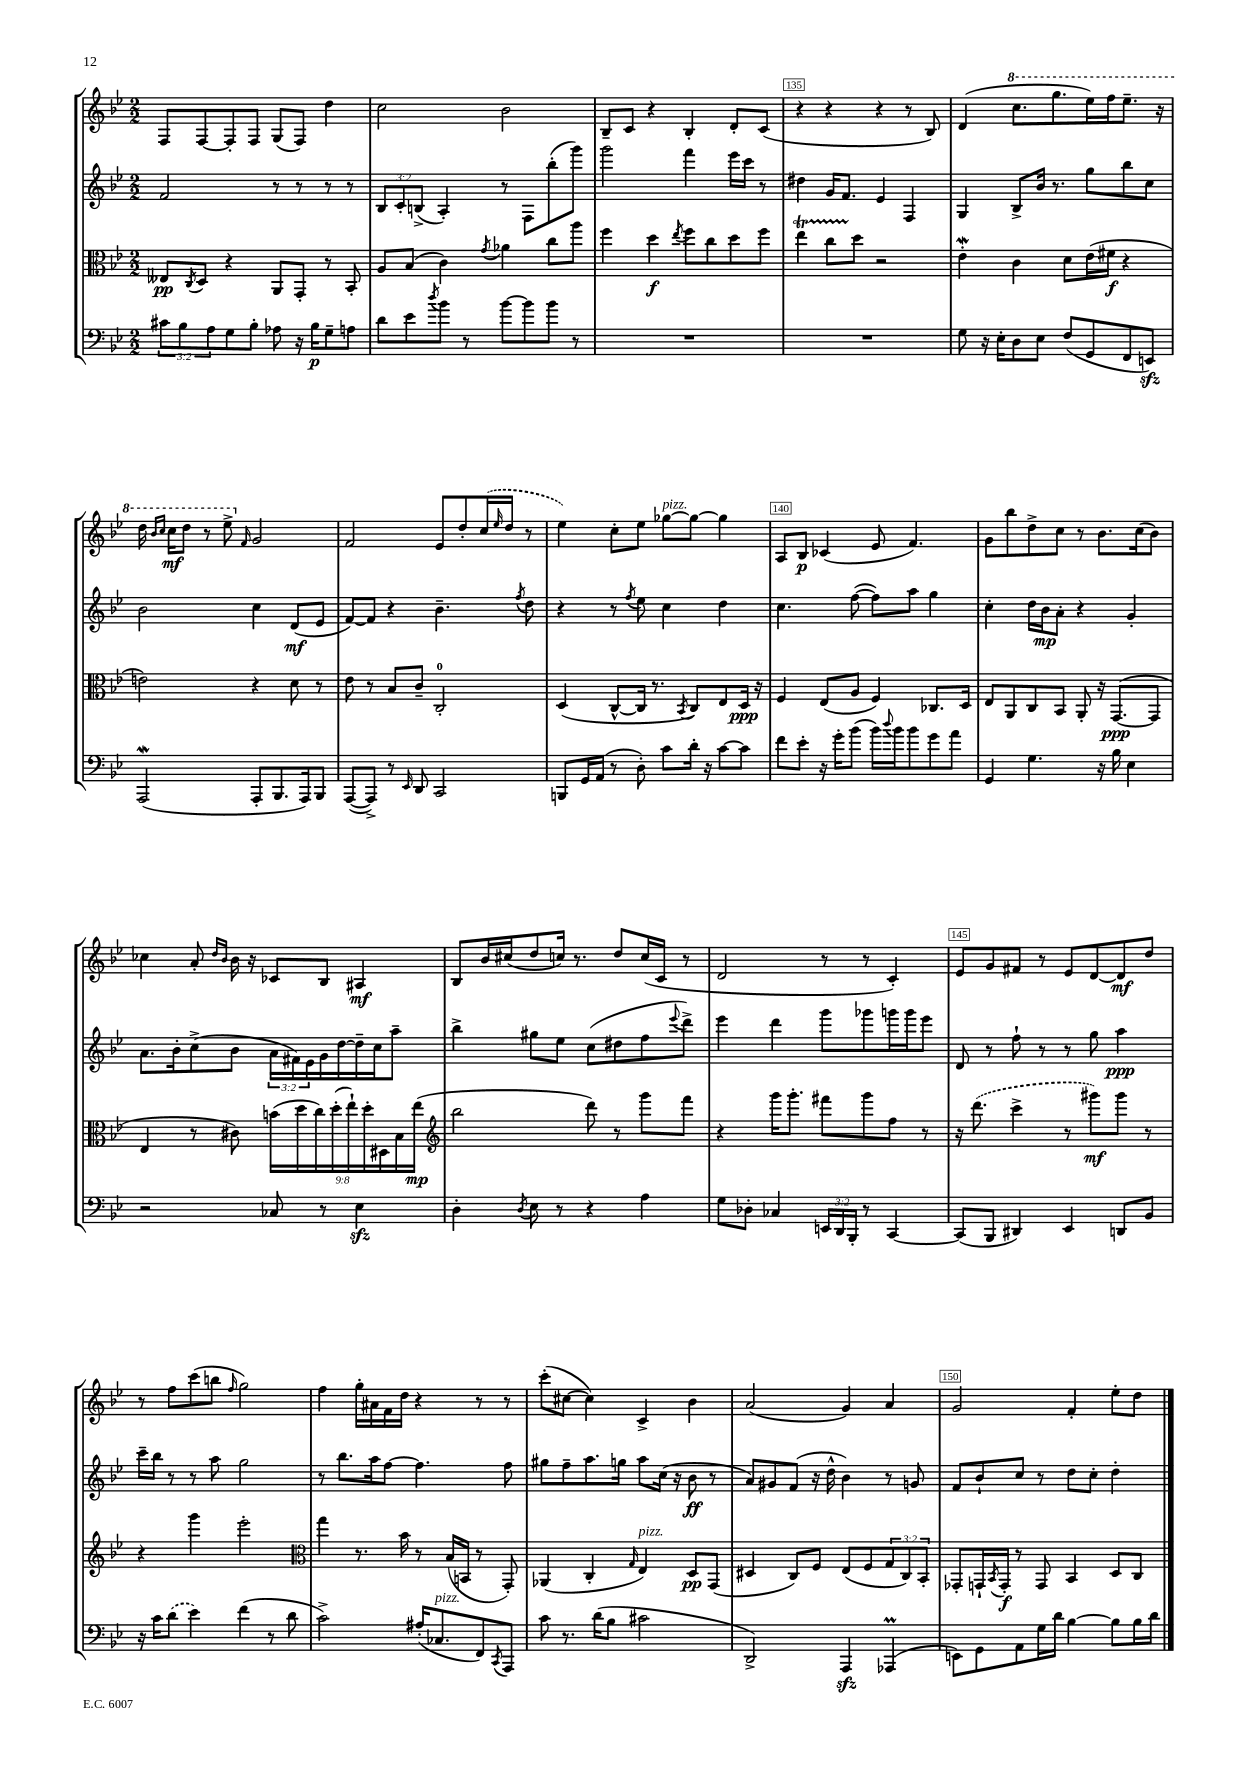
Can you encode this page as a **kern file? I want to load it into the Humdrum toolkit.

**kern	**kern	**kern	**kern
*staff4	*staff3	*staff2	*staff1
*clefF4	*clefC3	*clefG2	*clefG2
*k[b-e-]	*k[b-e-]	*k[b-e-]	*k[b-e-]
*M2/2	*M2/2	*M2/2	*M2/2
12c#\L	8E--/L	2f/	8F/L
12B-\	.	.	.
.	8qC/	.	.
.	8D/J	.	[8F/
12A\	.	.	.
8G\	4r	.	8F'/]
8B-'\J	.	.	8F/J
8A-\	8AA/L	8r	(8G/L
16r	8GG'/J	8r	8F/J)
16B-\LK	.	.	.
8G~\	8r	8r	4dd\
8A\J	8BB-'/	8r	.
=	=	=	=
8d\L	8A/L	12B-/L	2cc\
.	.	12c'/	.
8e-\	(8B-/J	.	.
.	.	(12B^/J	.
8qdd/	.	.	.
8b-\J	4c\)	4A'/)	.
8r	.	.	.
.	8qg/	.	.
[8b-\L	4a-\	8r	2b-\
8b-\]	.	8F\L	.
8b-\J	8cc\L	(8bb-'\	.
8r	8aa\J	8ggg\J)	.
=	=	=	=
1r	4ff\	2ggg\	8B-~/L
.	.	.	8c/J
.	4dd\	.	4r
.	8qee-/	.	.
.	8ff\L	4fff\	4B-'/
.	8cc\	.	.
.	8dd\	16eee-\LL	8d'/L
.	.	16ccc\JJ	.
.	8ff\J	8r	(8c/J
=	=	=	=
1r	4ee-\	4dd#\	4r
.	8cc\L	16g/LK	4r
.	.	8.f/J	.
.	8dd\J	.	.
.	2r	4e-/	4r
.	.	4F/	8r
.	.	.	8B-/)
=	=	=	=
8G\	4e-'\	4G/	(4d/
16r	.	.	.
16E-'\LK	.	.	.
8D\	4c\	8B-^/L	8.ccc\L
8E-\J	.	16b-/Jk	.
.	.	8.r	8.ggg\
(8F/L	8d\L	.	.
8GG/	(16e-\L	8gg\L	16eee-\L)
.	16f#\JJ	.	16fff\J
8FF/	4r	8bb-\	8.eee-~\J
8EE/J)	.	8cc\J	.
.	.	.	16r
=	=	=	=
(2AAA/	2e\)	2b-\	16ddd\
.	.	.	16qqbb-/LL
.	.	.	16qqccc/JJ
.	.	.	16ccc\LK
.	.	.	8ddd\J
.	.	.	8r
.	.	.	8eee-^\
.	.	.	16qqf/
8AAA'/L	4r	4cc\	2g/
8.BBB-/	.	.	.
.	8d\	(8d/L	.
16AAA/k)	.	.	.
8BBB-/J	8r	8e-/J	.
=	=	=	=
([8AAA/L	8e-\	[8f/L)	2f/
8AAA^/]J)	8r	8f/]J	.
8r	8B-/L	4r	.
16qqEE-/	.	.	.
8DD/	8c~/J	.	.
2CC/	2C'/	4.b-~\	8e-/L
.	.	.	8dd'/
.	.	.	(16cc/L
.	.	.	16qqee-/
.	.	.	16dd/JJ
.	.	8qff/	.
.	.	8dd\	8r
=	=	=	=
8BBB/L	(4D/	4r	4ee-\)
16GG/L	.	.	.
(16AA/JJ	.	.	.
8r	[8C^^/L	8r	8cc'\L
.	.	8qff/	.
8D'\)	16C/]Jk	8ee-\	8ee-\J
.	8.r	.	.
8c\L	.	4cc\	[8gg-\L
.	8qBB-/	.	.
16d'\Jk	8C/L)	.	8gg-\_J
16r	.	.	.
[8c\L	8E-/	4dd\	4gg-\]
8c\]J	16D/Jk	.	.
.	16r	.	.
=	=	=	=
8f\L	4F/	4.cc\	8A/L
8e-'\J	.	.	8B-/J
16r	(8E-/L	.	(4c-/
16g'\LK	.	.	.
(8b-\J	8A/J	([8ff\	.
16b-\LL)	4F/)	8ff\]L)	8e-/
8qqdd/	.	.	.
16b-\J	.	.	.
8b-\	.	8aa\J	4.f/)
8g\	8.C-/L	4gg\	.
8a\J	.	.	.
.	16D/Jk	.	.
=	=	=	=
4GG/	8E-/L	4cc'\	8g\L
.	8AA/	.	8bb-\
4.G\	8C/	16dd\LL	8dd^\
.	.	16b-\J	.
.	8BB-/J	8a'\J	8cc\J
.	8AA'/	4r	8r
16r	16r	.	8.b-\L
16B-\	([8.GG/L	.	.
4E-\	.	4g'/	.
.	.	.	(16cc\k
.	8GG/]J	.	8b-\J)
=	=	=	=
2r	4E-/	8.a\L	4cc-\
.	.	16b-'\k	.
.	8r	(8cc^\	8a'/
.	.	.	16qqdd/LL
.	.	.	16qqb-/JJ
.	8c#\)	8b-\J	16b-\
.	.	.	16r
8C-/	(18b\LL	24a\LL	8c-/L
.	.	24f#\)	.
.	18dd\	.	.
.	.	24e-\	.
.	18cc\)	.	.
8r	.	16g\	8B-/J
.	(18dd'\	.	.
.	.	[16dd\	.
.	18ee-`\)	.	.
4E-\	.	16dd~\]	4A#/
.	18dd'\	.	.
.	.	16cc\J	.
.	18D#\	.	.
.	.	8aa~\J	.
.	18B-\	.	.
.	(18ee-\JJ	.	.
=	=	=	=
*	*clefG2	*	*
4D'\	2bb-\	4bb-^\	8B-/L
.	.	.	16b-/L
.	.	.	(16cc#/J
8qD/	.	.	.
8E-\	.	8gg#\L	8dd/
8r	.	8ee-\J	16cc/Jk)
.	.	.	8.r
4r	8ddd\)	(8cc\L	.
.	8r	8dd#\	8dd/L
4A\	8ggg\L	8ff\	(16cc/L
.	.	.	16c/JJ
.	.	8qqeee-/	.
.	8fff\J	8ddd^\J)	8r
=	=	=	=
8G\L	4r	4eee-\	2d/
8D-'\J	.	.	.
4C-/	16ggg\LK	4ddd\	.
.	8.ggg'\J	.	.
24EE/LL	8fff#\L	8ggg\L	8r
24DD/	.	.	.
24BBB-'/JJ	.	.	.
8r	8ggg\	8ggg-\	8r
[4CC/	8ff\J	16ggg\L	4c'/)
.	.	16ggg\J	.
.	8r	8eee-\J	.
=	=	=	=
(8CC/]L	16r	8d/	8e-/L
.	(8.ddd\	.	.
8BBB-/J	.	8r	8g/
4DD#/)	4ccc^\	8ff`\	8f#/J
.	.	8r	8r
4EE-/	8r	8r	8e-/L
.	8ggg#\L)	8gg\	[8d/
8DD/L	8ggg#\J	4aa\	8d/]
8BB-/J	8r	.	8dd/J
=	=	=	=
16r	4r	16ccc~\LL	8r
16c\LK	.	16bb-\JJ	.
(8d\J	.	8r	8ff\L
4e-\)	4ggg\	8r	(8ccc\
.	.	8aa\	8bb\J
.	.	.	16qqff/
(4f\	2eee-'\	2gg\	2gg\)
8r	.	.	.
8d\	.	.	.
=	=	=	=
*	*clefC3	*	*
2c^\)	4gg\	8r	4ff\
.	.	8.bb-\L	.
.	8.r	.	16gg'\LL
.	.	16aa\k	16a#\
.	.	[8ff\J	16f\
.	16b-\	.	16dd\JJ
(16A#'/LK	8r	4.ff\]	4r
8.C-/	.	.	.
.	(16B-/LL	.	.
.	16BB/JJ	.	.
8FF/)	8r	.	8r
8qCC/	.	.	.
8AAA/J	8GG'/)	8ff\	8r
=	=	=	=
8c\	(4AA-/	8gg#\L	(8ccc'\L
8.r	.	8ff~\	[8cc#\J
.	4C'/	8.aa\	4cc#\])
(16d\LK	.	.	.
8B-\J	.	.	.
.	.	16gg\Jk	.
.	16qqG/	.	.
2c#\	4E-/)	8aa\L	4c^/
.	.	(16cc\Jk	.
.	.	16r	.
.	8D/L	8b-\	4b-\
.	(8GG/J	8r	.
=	=	=	=
2DD^/)	4D#/	8a/L)	(2a/
.	.	8g#/	.
.	8C/L)	(8f/J	.
.	8F/J	16r	.
.	.	16dd^^\	.
4AAA/	(8E-/L	4b-\)	4g/)
.	8F/	.	.
(4AAA-/	12G/	8r	4a/
.	12C/)	.	.
.	.	8g/	.
.	12BB-'/J	.	.
=	=	=	=
8EE\L)	8GG-'/L	8f/L	2g/
8GG\	16GG`/L	8b-`/	.
.	8qBB-/	.	.
.	16GG'/JJ	.	.
8AA\	8r	8cc/J	.
16G\L	8GG/	8r	.
16d\JJ	.	.	.
[4B-\	4BB-/	8dd\L	4f'/
.	.	8cc'\J	.
8B-\]L	8D/L	4dd'\	8ee-'\L
16B-\L	8C/J	.	8dd\J
16d\JJ	.	.	.
==	==	==	==
*-	*-	*-	*-
